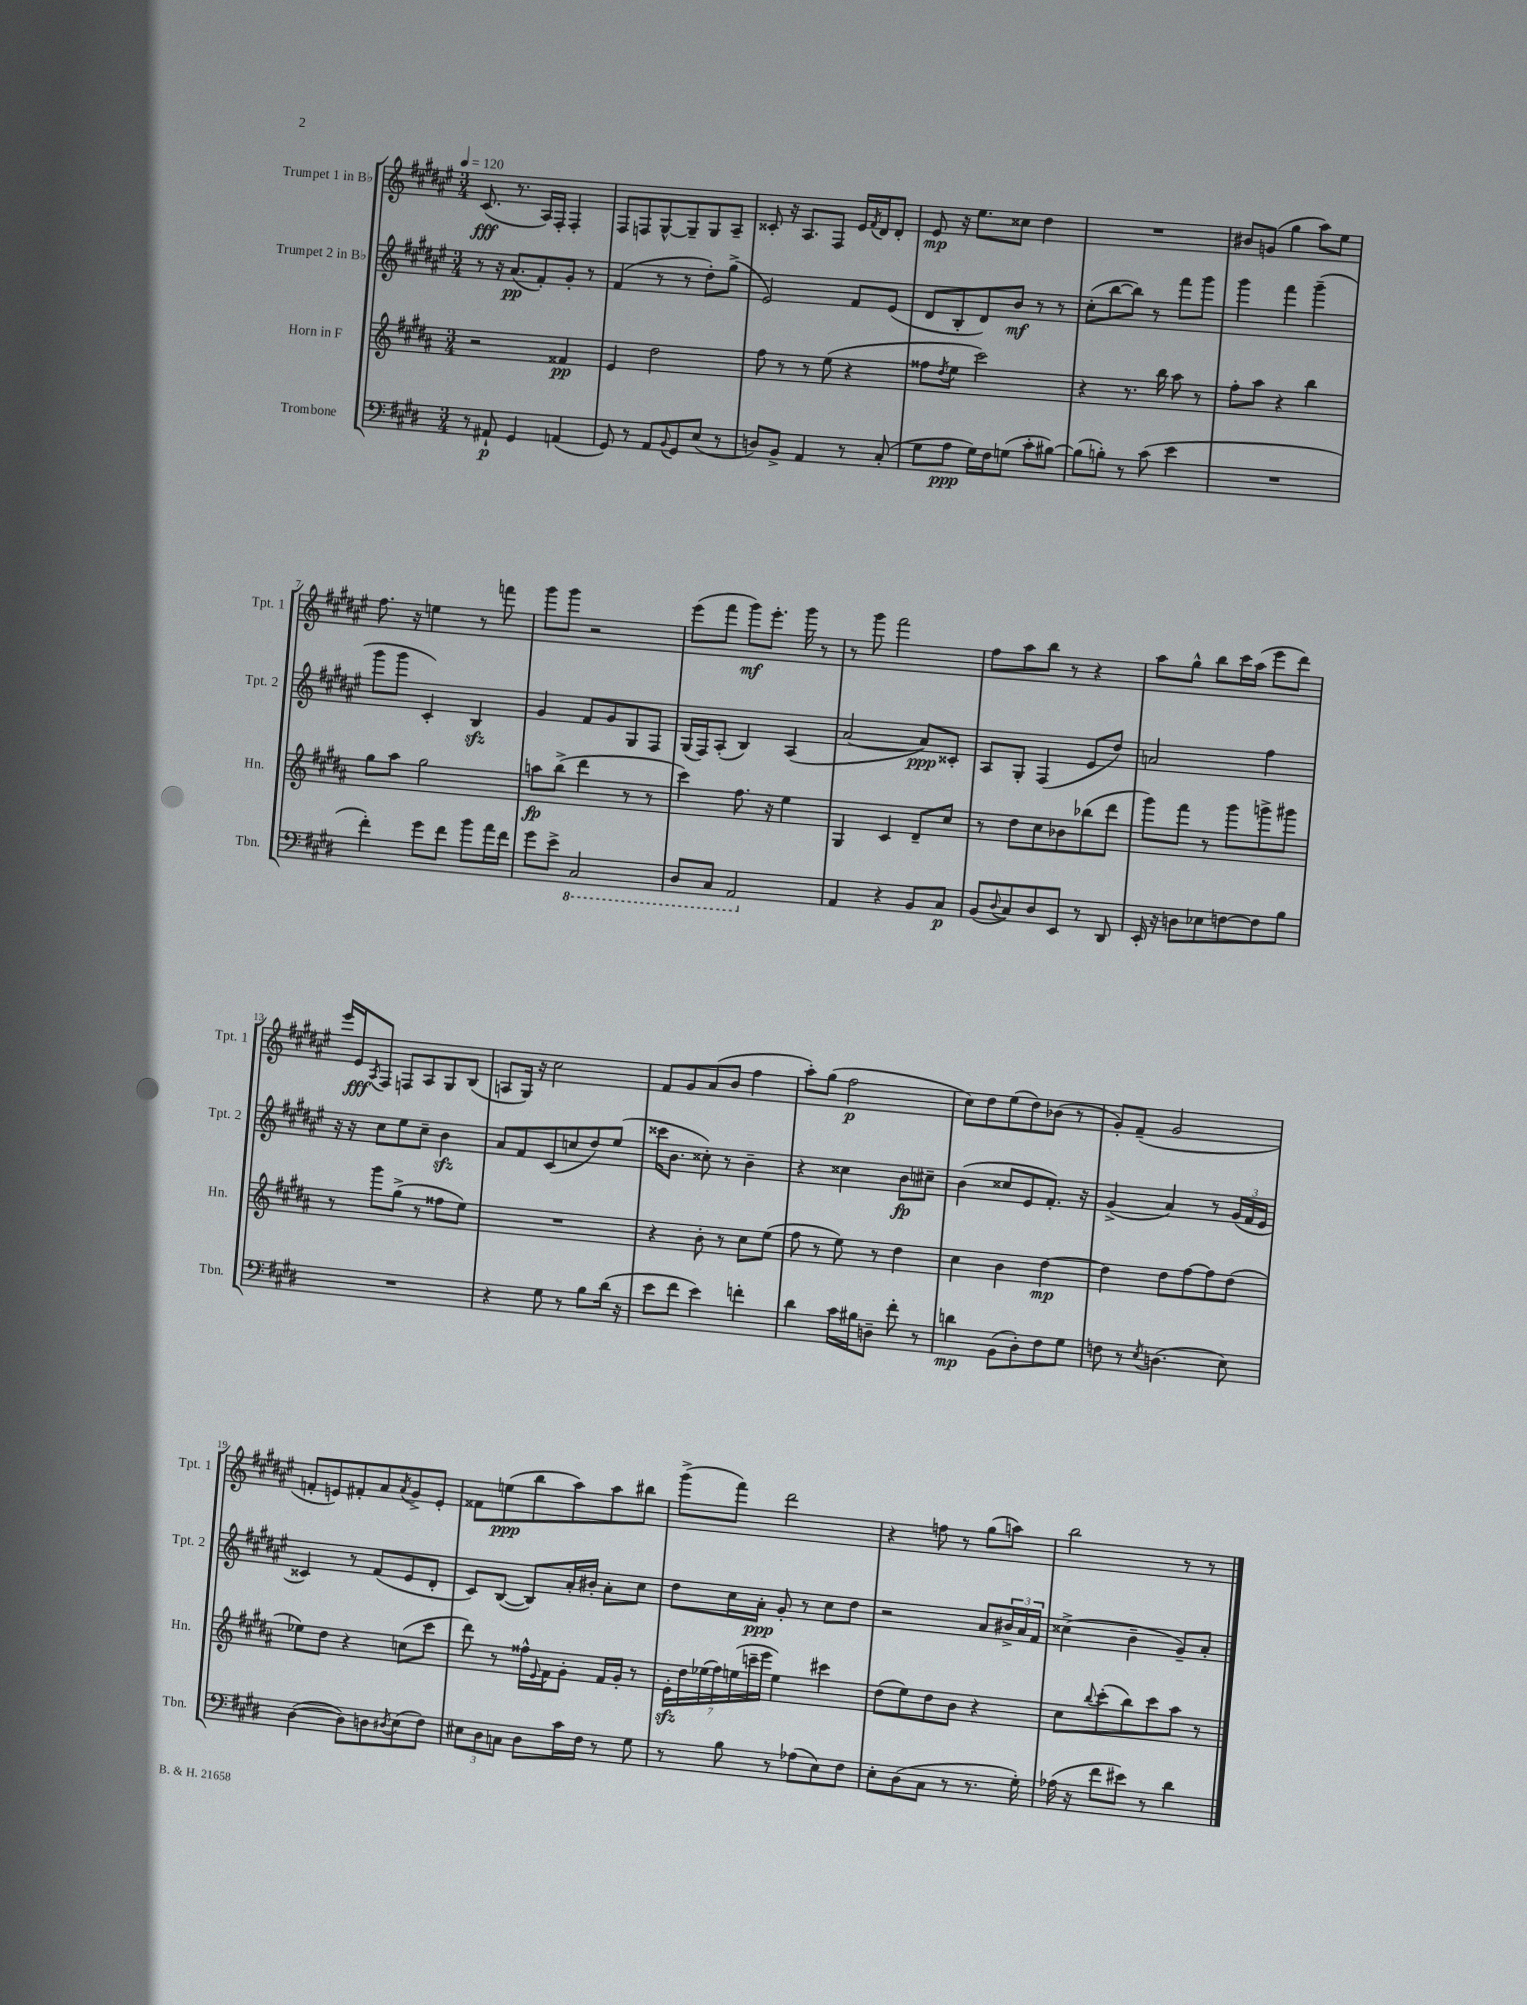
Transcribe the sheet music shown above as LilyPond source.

<<
\new StaffGroup <<
\new Staff = "s0" \with { instrumentName = "Trumpet 1 in Bb" shortInstrumentName = "Tpt. 1" } {
    \clef treble \key fis \major \numericTimeSignature \time 3/4 \tempo 4 = 120
    cis'8.\fff( r8. ais16) fis16-. fis4-. |
    fis8 f8 gis8~-^ gis8-- gis8 ais8-- |
    cisis'8-. r16 ais8. fis8 eis'16 \acciaccatura { fis'8 } dis'16 dis'8-. |
    eis'8\mp r16 eis''8. cisis''8 dis''4 |
    R2. |
    bis'8 g'8( gis''4 ais''8) eis''8 |
    fis''8. r16 e''4 r8 f'''8 |
    gis'''8 gis'''8 r2 |
    eis'''8( fis'''8 gis'''8\mf) eis'''8.-. gis'''16 r8 |
    r8 gis'''8 fis'''2 |
    fis''8 ais''8 b''8 r8 r4 |
    ais''8 gis''8-^ b''8 cis'''16 ais''16( eis'''8 dis'''8) |
    eis'''16 eis'16\fff \acciaccatura { ais8 } fis8 f8 ais8 gis8 b8( |
    a8 gis16) r16 cis''2 |
    fis'8 gis'8 ais'8( b'8 fis''4 |
    ais''8-.) gis''8( fis''2\p |
    cis''8) dis''8 eis''8( dis''8) bes'8( r8 |
    gis'8-.) fis'8--( gis'2 |
    f'8-. e'8) fis'8-. ais'8 \acciaccatura { ais'8 } gis'8-> e'8-. |
    fisis'8 e''8\ppp( b''8 ais''8) ais''8 bis''8 |
    gis'''8->( fis'''8) dis'''2 |
    r4 f''8 r8 gis''8( a''8) |
    b''2 r8 r8 \bar "|." |
}
\new Staff = "s1" \with { instrumentName = "Trumpet 2 in Bb" shortInstrumentName = "Tpt. 2" } {
    \clef treble \key fis \major \numericTimeSignature \time 3/4
    r8 r16 ais'8.\pp( fis'8-.) gis'8-. r8 |
    fis'4( r8 r8 dis''8-.) gis''8->( |
    eis'2) fis'8 eis'8( |
    dis'8 b8-. dis'8) b'8\mf r8 r8 |
    cis''8-.( b''8~ b''8) r8 fis'''8 gis'''8 |
    gis'''4 fis'''4 gis'''4--( |
    gis'''8 gis'''8 cis'4-.) b4\sfz |
    gis'4 fis'8 gis'8 gis8 fis8 |
    gis16( fis16) ais8-.( b4) ais4( |
    ais'2~ ais'8\ppp) cisis'8-. |
    ais8 gis8-. fis4( eis'8 dis''8) |
    a'2 fis''4 |
    r16 r16 cis''8 eis''8 cis''8-- b'4\sfz |
    ais'8 fis'8 cis'8( c''8 dis''8) eis''8( |
    cisis'''16 b'8. cisis''8-.) r8 b'4-- |
    r4 cisis''4 b'8\fp cis''8-- |
    b'4( cisis''8 eis'8 fis'8.-.) r16 |
    gis'4->( ais'4) r8 \tuplet 3/2 { gis'16( fis'16 eis'16 } |
    cisis'4) r8 fis'8( eis'8 dis'8-. |
    cis'8) b8~( b8) ais'16-. bis'16-. ais'8-. cis''8 |
    dis''8 cis''16 ais'16-.\ppp gis'8-. r8 cis''8 dis''8 |
    r2 ais'8 \tuplet 3/2 { bis'16-> ais'16 fis'16 } |
    cisis''4->( b'4-- gis'8--) ais'8-. \bar "|." |
}
\new Staff = "s2" \with { instrumentName = "Horn in F" shortInstrumentName = "Hn." } {
    \clef treble \key b \major \numericTimeSignature \time 3/4
    r2 fisis'4\pp |
    e'4 dis''2 |
    fis''8 r8 r8 e''8( r4 |
    fisis''8 \acciaccatura { dis''8 } e''8 cis'''2) |
    r4 r8. b''16 ais''8 r8 |
    fis''8-. ais''8 r4 b''4 |
    gis''8 ais''8 gis''2 |
    a''8\fp b''8->( dis'''4 r8 r8 |
    cis'''4) fis''8. r16 e''4 |
    gis4 cis'4 dis'8-- cis''8 |
    r8 dis''8 cis''8 bes'8 bes''8( dis'''8 |
    gis'''8) fis'''8 r8 gis'''8 g'''8-> gis'''8 |
    r8 gis'''8 gis''8->( r8 fisis''8 e''8) |
    R2. |
    r4 b'8-. r8 cis''8 e''8( |
    fis''8 r8 e''8) r8 dis''4 |
    cis''4 b'4 dis''4~\mp |
    dis''4 dis''8 fis''8~ fis''8 dis''8( |
    ees''8) dis''8 r4 c''8( cis'''8 |
    dis'''8) r8 fisis''16-^ \appoggiatura { e'8 } fis'16 gis'8-. fis'16 gis'16-. r8 |
    \tuplet 7/4 { e'16-.\sfz dis''16 ees''16( fis''16) e''16( c'''16-- e'''16 } e''4) cis'''4 |
    dis''8( e''8) dis''8 b'8 r4 |
    cis''8 \appoggiatura { b''8 } cis'''8-.( b''8) cis'''8 ais''8 r8 \bar "|." |
}
\new Staff = "s3" \with { instrumentName = "Trombone" shortInstrumentName = "Tbn." } {
    \clef bass \key e \major \numericTimeSignature \time 3/4
    r8 ais,8-!\p gis,4 a,4( |
    gis,8) r8 a,8 \appoggiatura { b,8 } gis,8 e8( r8 |
    d8) b,8-> a,4 r8 cis8-.( |
    gis8 a8\ppp gis16) fis16 g8( cis'8-. bis8~) |
    bis8( b8-.) r8 cis'8( e'4 |
    R2. |
    fis'4-.) gis'8 fis'8 b'8 a'16 fis'16 |
    gis'8 e'8-> \ottava #-1 cis,2 |
    dis,8 cis,8 a,,2 \ottava #0 |
    a,4 r4 b,8 cis8\p |
    b,8( \appoggiatura { dis8 } cis8) dis8 e,8 r8 dis,8 |
    e,16-. r16 d8 ees8 f8~ f8 b8 |
    R2. |
    r4 gis8 r8 b8 dis'16( r16 |
    e'8 fis'8 e'4) f'4-. |
    dis'4 cis'16 bis16 d8-- fis'8-. r8 |
    d'4\mp b,8( dis8-.) fis8 gis8 |
    f8 r8 \acciaccatura { e8 } d4.( e8) |
    dis4~( dis8) d8 \acciaccatura { dis8 } e8( fis8) |
    \tuplet 3/2 { eis8 dis8 c8 } dis8 cis'16 fis16 r8 gis8 |
    r8 b8 r8 aes8( e8) fis8 |
    e8-. dis8( cis8 r8 r8. gis16-.) |
    aes16( r16 fis'8 eis'8) r8 dis'4 \bar "|." |
}
>>
>>
